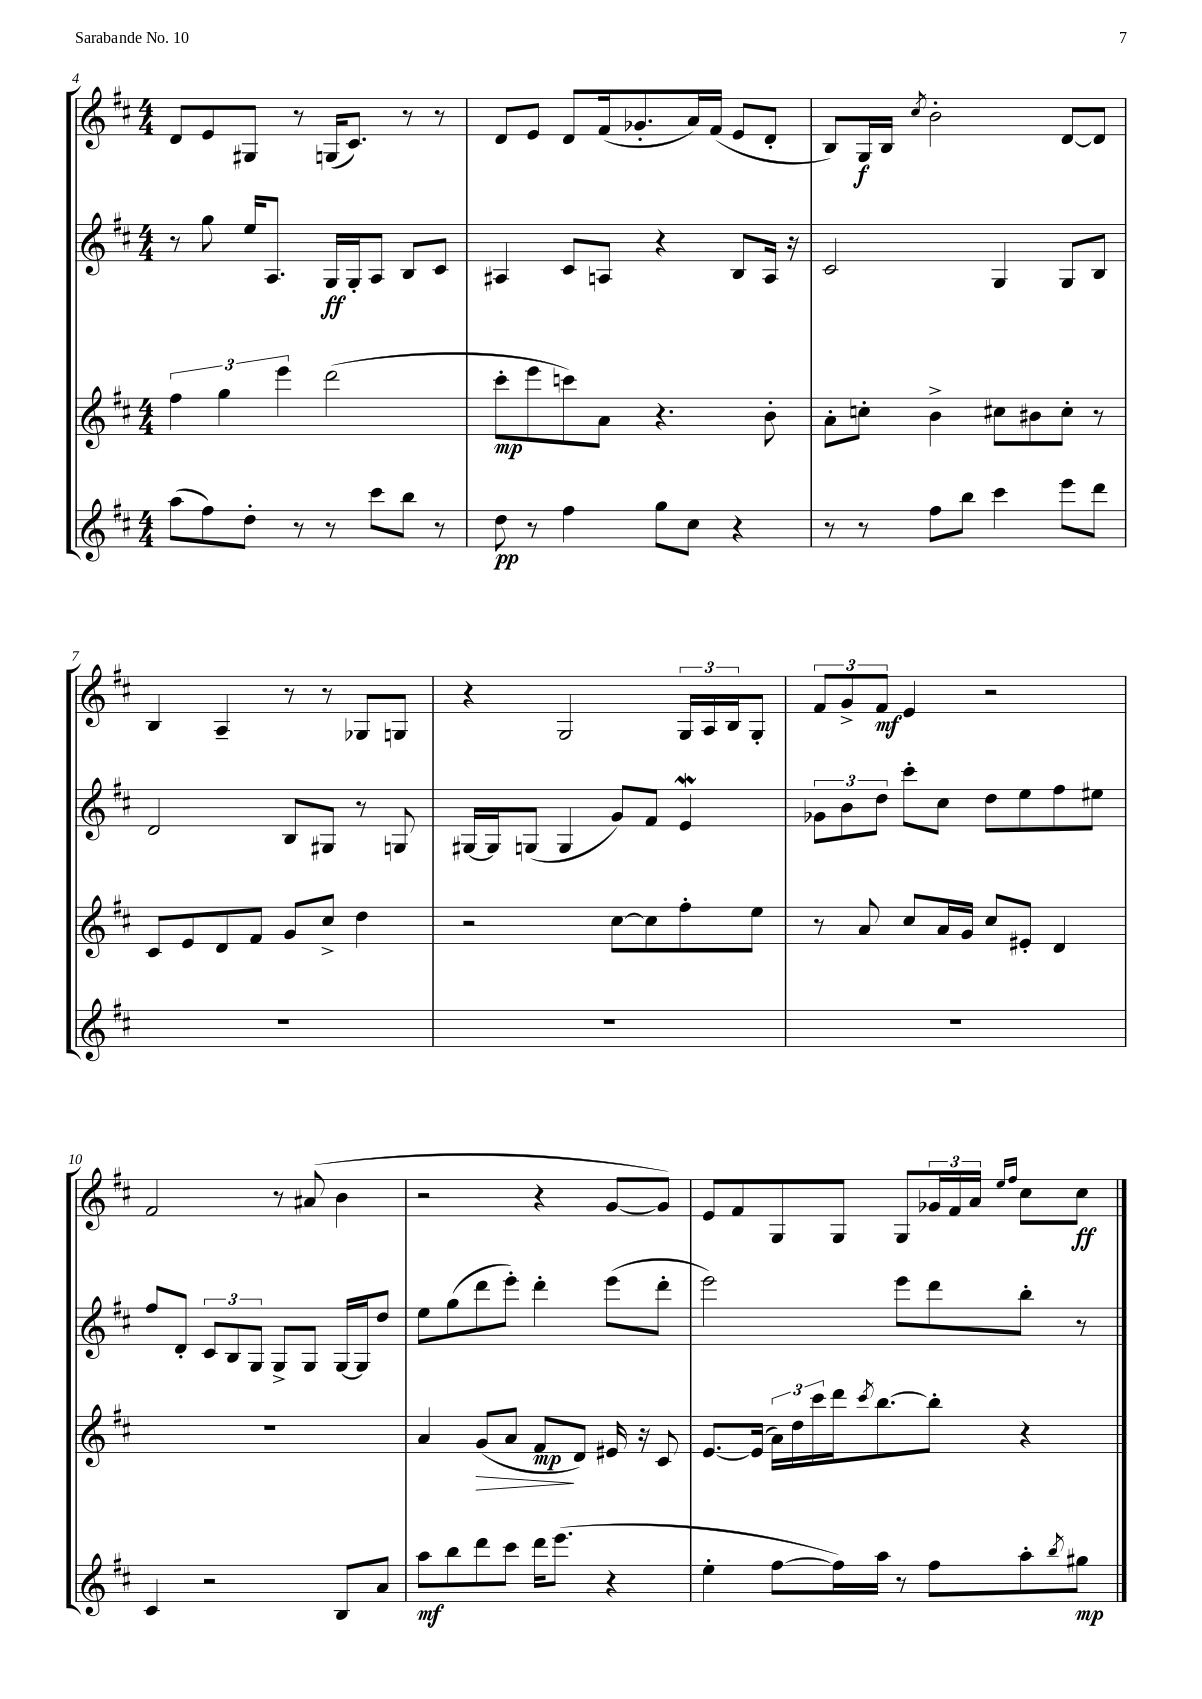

**kern	**dynam	**kern	**dynam	**kern	**dynam	**kern	**dynam
*part4	*part4	*part3	*part3	*part2	*part2	*part1	*part1
*staff4	*staff4	*staff3	*staff3	*staff2	*staff2	*staff1	*staff1
*clefG2	*	*clefG2	*	*clefG2	*	*clefG2	*
*k[f#c#]	*	*k[f#c#]	*	*k[f#c#]	*	*k[f#c#]	*
*M4/4	*	*M4/4	*	*M4/4	*	*M4/4	*
=4	=4	=4	=4	=4	=4	=4	=4
(8aa\L	.	6ff#\	.	8r	.	8d/L	.
8ff#\)	.	.	.	8gg\	.	8e/	.
.	.	6gg\	.	.	.	.	.
8dd'\J	.	.	.	16ee/KL	.	8G#X/J	.
.	.	.	.	8.A/J	.	.	.
.	.	6eee\	.	.	.	.	.
8r	.	.	.	.	.	8r	.
8r	.	(2ddd\	.	16G/LL	ff	(16Gn/KL	.
.	.	.	.	16G'/J	.	8.c#/J)	.
8ccc#\L	.	.	.	8A/J	.	.	.
8bb\J	.	.	.	8B/L	.	8r	.
8r	.	.	.	8c#/J	.	8r	.
=5	=5	=5	=5	=5	=5	=5	=5
8dd\	pp	8ccc#'\L	mp	4A#X/	.	8d/L	.
8r	.	8eee\	.	.	.	8e/J	.
4ff#\	.	8cccn\)	.	8c#/L	.	8d/L	.
.	.	8a\J	.	8An/J	.	(16f#/k	.
.	.	.	.	.	.	8.g-X'/	.
8gg\L	.	4.r	.	4r	.	.	.
8cc#\J	.	.	.	.	.	16a/L)	.
.	.	.	.	.	.	(16f#/JJ	.
4r	.	.	.	8B/L	.	8e/L	.
.	.	8b'\	.	16A/Jk	.	8d'/J	.
.	.	.	.	16r	.	.	.
=6	=6	=6	=6	=6	=6	=6	=6
8r	.	8a'\L	.	2c#/	.	8B/L)	.
8r	.	8ccn'\J	.	.	.	16G/L	f
.	.	.	.	.	.	16B/JJ	.
.	.	.	.	.	.	8qcc#/	.
8ff#\L	.	4b^\	.	.	.	2b'\	.
8bb\J	.	.	.	.	.	.	.
4ccc#\	.	8cc#X\L	.	4G/	.	.	.
.	.	8b#X\	.	.	.	.	.
8eee\L	.	8cc#'\J	.	8G/L	.	[8d/L	.
8ddd\J	.	8r	.	8B/J	.	8d/J]	.
!!LO:LB:g=z
=7	=7	=7	=7	=7	=7	=7	=7
1r	.	8c#/L	.	2d/	.	4B/	.
.	.	8e/	.	.	.	.	.
.	.	8d/	.	.	.	4A~/	.
.	.	8f#/J	.	.	.	.	.
.	.	8g/L	.	8B/L	.	8r	.
.	.	8cc#^/J	.	8G#X/J	.	8r	.
.	.	4dd\	.	8r	.	8G-X/L	.
.	.	.	.	8Gn/	.	8Gn/J	.
=8	=8	=8	=8	=8	=8	=8	=8
1r	.	2r	.	[16G#X/LL	.	4r	.
.	.	.	.	16G#/J]	.	.	.
.	.	.	.	(8Gn/J	.	.	.
.	.	.	.	4G/	.	2G/	.
.	.	[8cc#\L	.	8g/L)	.	.	.
.	.	8cc#\]	.	8f#/J	.	.	.
.	.	8ff#'\	.	4eW/	.	24G/LL	.
.	.	.	.	.	.	24A/	.
.	.	.	.	.	.	24B/J	.
.	.	8ee\J	.	.	.	8G'/J	.
=9	=9	=9	=9	=9	=9	=9	=9
1r	.	8r	.	12g-X\L	.	12f#/L	.
.	.	.	.	12b\	.	12g^/	.
.	.	8a/	.	.	.	.	.
.	.	.	.	12dd\J	.	12f#/J	mf
.	.	8cc#/L	.	8ccc#'\L	.	4e/	.
.	.	16a/L	.	8cc#\J	.	.	.
.	.	16g/JJ	.	.	.	.	.
.	.	8cc#/L	.	8dd\L	.	2r	.
.	.	8e#X'/J	.	8ee\	.	.	.
.	.	4d/	.	8ff#\	.	.	.
.	.	.	.	8ee#X\J	.	.	.
!!LO:LB:g=z
=10	=10	=10	=10	=10	=10	=10	=10
4c#/	.	1r	.	8ff#/L	.	2f#/	.
.	.	.	.	8d'/J	.	.	.
2r	.	.	.	12c#/L	.	.	.
.	.	.	.	12B/	.	.	.
.	.	.	.	12G/J	.	.	.
.	.	.	.	8G^/L	.	8r	.
.	.	.	.	8G/J	.	(8a#X/	.
8B/L	.	.	.	[16G/LL	.	4b\	.
.	.	.	.	16G/J]	.	.	.
8a/J	.	.	.	8dd/J	.	.	.
=11	=11	=11	=11	=11	=11	=11	=11
8aa\L	mf	4a/	.	8ee\L	.	2r	.
8bb\	.	.	.	(8gg\	.	.	.
!	!	!	!LO:HP:b	!	!	!	!
8ddd\	.	(8g/L	>	8ddd\	.	.	.
8ccc#\J	.	8a/J	.	8eee'\J)	.	.	.
16ddd\KL	.	8f#/L	mp	4ddd'\	.	4r	.
(8.eee\J	.	.	.	.	.	.	.
.	.	8d/J)	]	.	.	.	.
4r	.	16e#X/	.	(8eee\L	.	[8g/L	.
.	.	16r	.	.	.	.	.
.	.	8c#/	.	8ddd'\J	.	8g/J])	.
=12	=12	=12	=12	=12	=12	=12	=12
4ee'\	.	[8.e/L	.	2eee\)	.	8e/L	.
.	.	.	.	.	.	8f#/	.
.	.	(16e/Jk]	.	.	.	.	.
[8ff#\L	.	24a\LL)	.	.	.	8G/	.
.	.	24dd\	.	.	.	.	.
.	.	24ccc#\	.	.	.	.	.
16ff#\L])	.	16ddd\J	.	.	.	8G/J	.
.	.	8qccc#/	.	.	.	.	.
16aa\JJ	.	[8.bb\	.	.	.	.	.
8r	.	.	.	8eee\L	.	8G/L	.
8ff#\L	.	8bb'\J]	.	8ddd\	.	24g-X/L	.
.	.	.	.	.	.	24f#/	.
.	.	.	.	.	.	24a/JJ	.
.	.	.	.	.	.	16qqee/LL	.
.	.	.	.	.	.	16qqff#/JJ	.
8aa'\	.	4r	.	8bb'\J	.	8cc#\L	.
8qbb/	.	.	.	.	.	.	.
8gg#X\J	mp	.	.	8r	.	8cc#\J	ff
==	==	==	==	==	==	==	==
*-	*-	*-	*-	*-	*-	*-	*-
